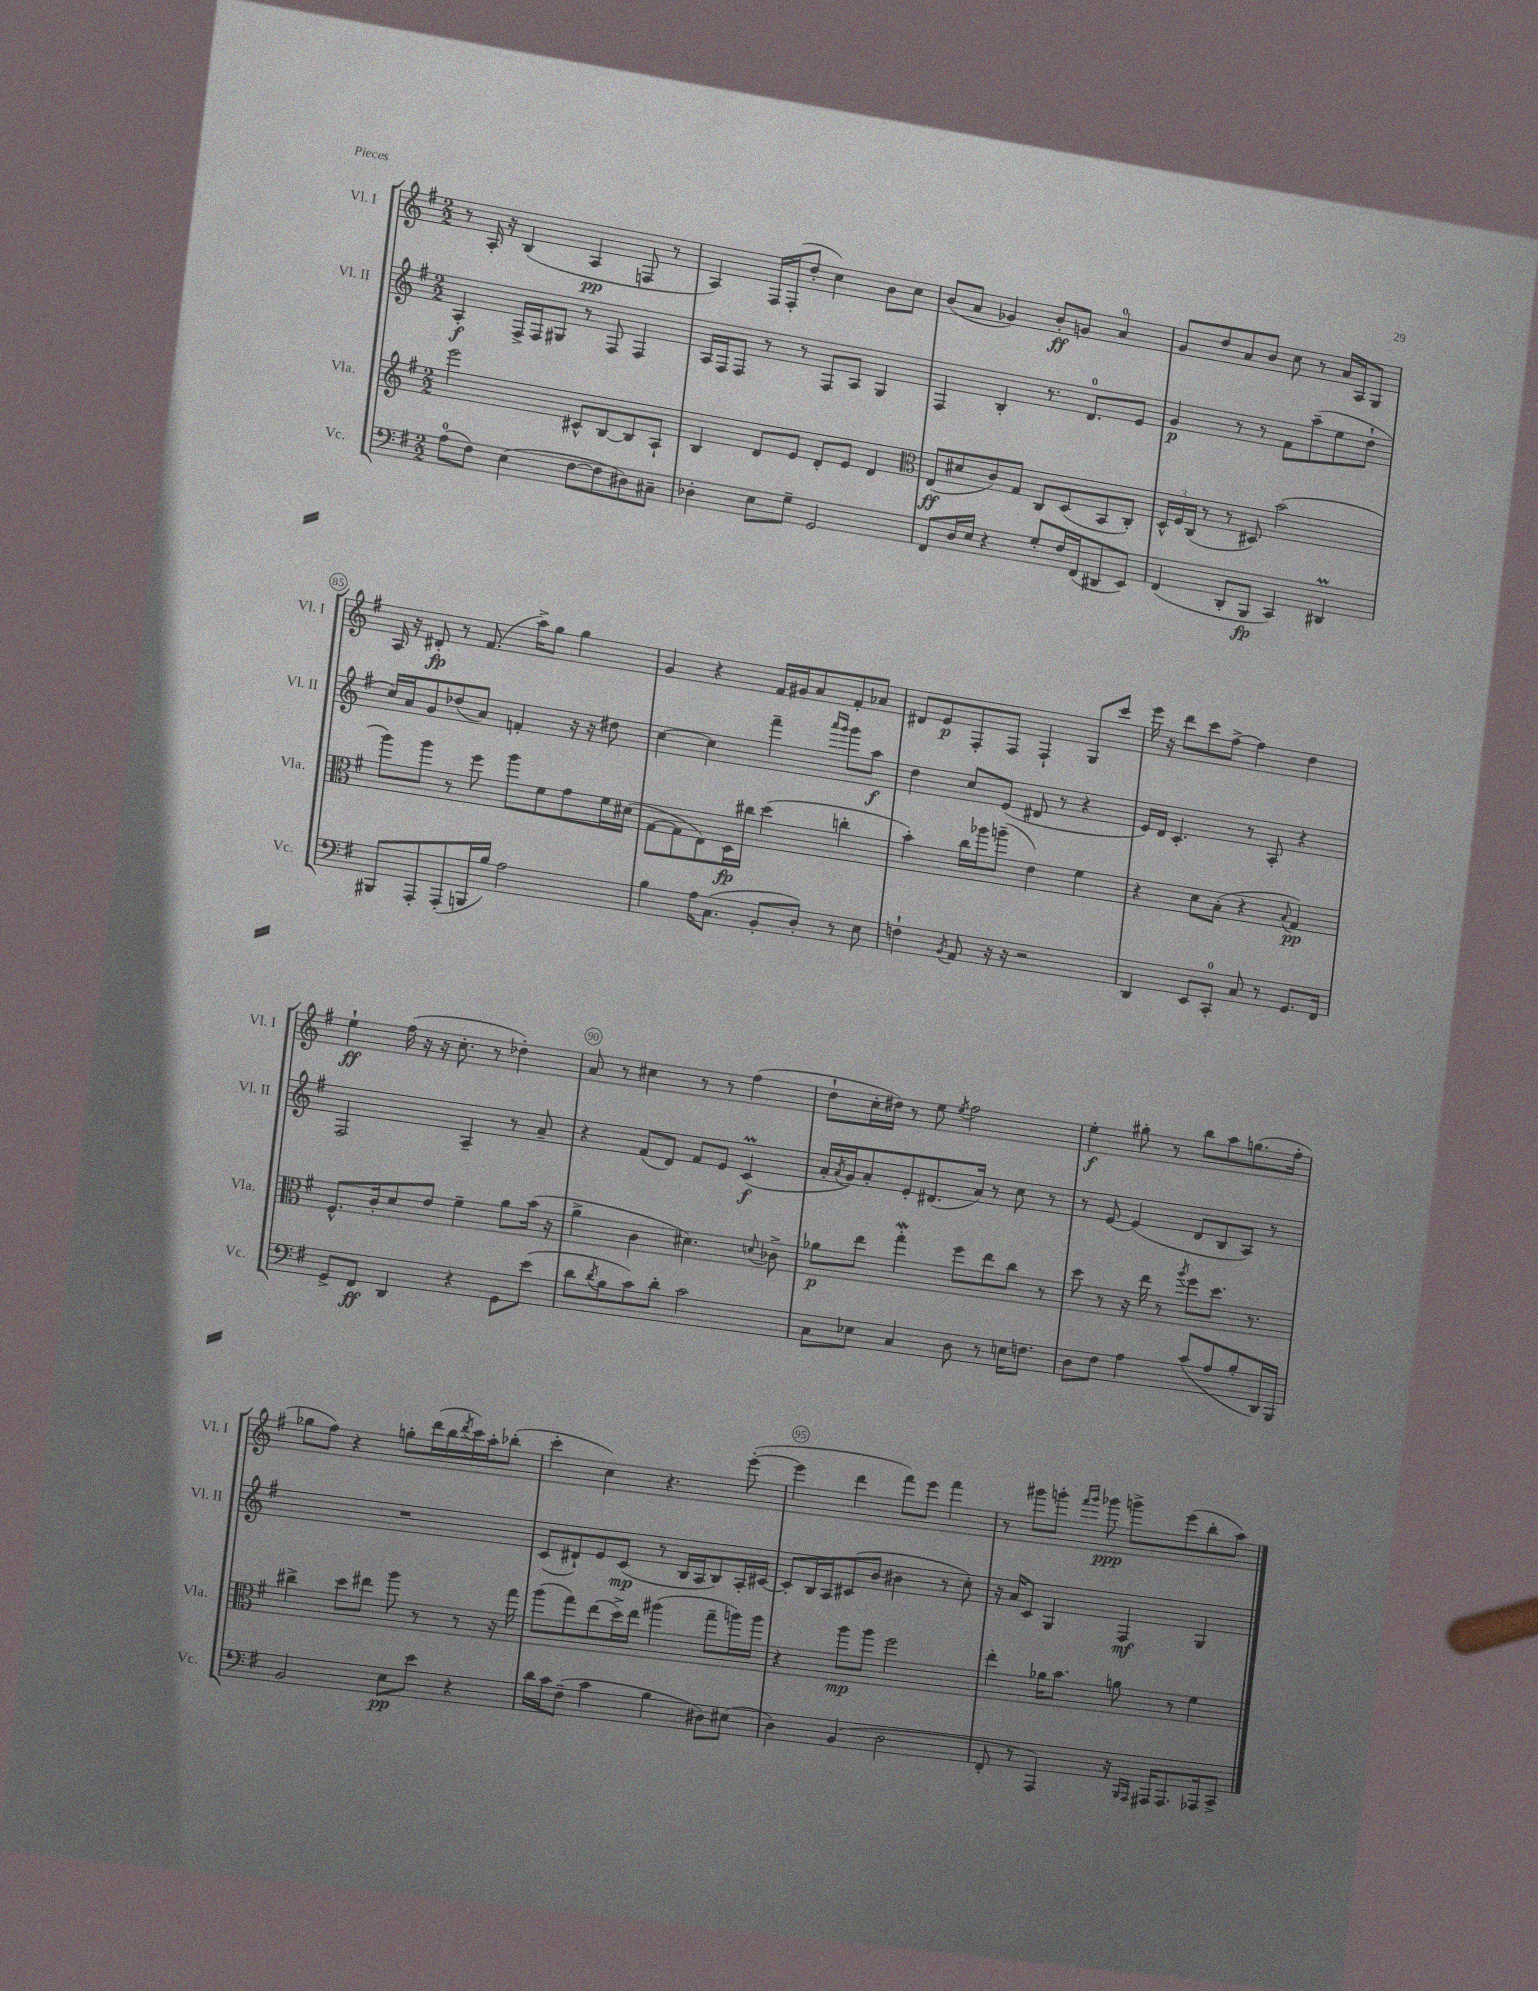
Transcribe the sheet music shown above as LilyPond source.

<<
\new StaffGroup <<
\new Staff = "s0" \with { instrumentName = "Vl. I" shortInstrumentName = "Vl. I" } {
    \clef treble \key g \major \numericTimeSignature \time 2/2
    r8 a16-. r16 b4( a4\pp f8 r8 |
    a4) fis16 fis16-.( d''8-. c''4) b'8 c''8 |
    b'8( a'8 ges'4) b'8-.\ff g'8 a'4-0 |
    g'8 d''8 a'8 b'8 c''8 r8 a'16 a16 g8 |
    a16 r16 dis'8-.\fp r8 fis'8.( a''16->) g''8 g''4 |
    g'4 r4 fis'16 gis'16 a'8 fis'8-. aes'8 |
    dis'8 e'8\p fis8-. fis8 fis4-! g8 c'''8 |
    e'''16 r16 d'''8 c'''8 fis''8~-> fis''4 d''4 |
    e''4-!\ff fis''16( r16 r16 c''8.-. r8 des''4-.) |
    a'8 r8 cis''4 r8 r8 fis''4( |
    d''8-! c''16-. dis''16) r8 e''8 \acciaccatura { e''8 } fis''2 |
    e''4-.\f gis''8-. r8 b''8 a''8 g''8.( fis''16-. |
    ges''8 fis''8) r4 g''8-. d'''16( b''16 \acciaccatura { d'''8 } c'''16) a''16-. bes''8-.( |
    c'''4-. c''4) r4. e'''8~-.( |
    e'''4 d'''4 fis'''8) e'''8 fis'''4 |
    r8 gis'''8 g'''8-. \grace { fis'''16 g'''16 } ges'''8\ppp g'''8-> e'''8( b''8-. a''8) \bar "|." |
}
\new Staff = "s1" \with { instrumentName = "Vl. II" shortInstrumentName = "Vl. II" } {
    \clef treble \key g \major \numericTimeSignature \time 2/2
    a4-.\f fis16-> fis16 gis8 r8 fis8 fis4 |
    a16 fis16 fis8 r8 r8 fis8 a8 g4 |
    fis4 b4-. r8. d'8.-0 e'8 |
    g'4\p r8 r8 fis'8 a''8--( e''8 d''8-! |
    c''16) a'16 g'8 des''8( a'8) f'4-. r16 r16 dis''8 |
    c''4~ c''4 fis'''4-- \grace { a'''16 g'''16 } g'''8 a''8\f |
    d''4 c''8 e'8( dis'8 r8 r4 |
    e'16) d'16 c'4.-. r8 a8-. r4 |
    fis2 a4-- r8 a'8-- |
    r4 fis'8( d'8) fis'8 e'8 c'4\prall\f( |
    a'16-. \acciaccatura { a'8 } g'16) a'8-. e'8-. dis'8.( a'16) r8 c''8 r8 |
    r8 e'8~ e'4( d'8 b8 a8) r8 |
    R1 |
    c'8( dis'8-!) e'8 c'8\mp( r8 b16 a16 b8) a16-. cis'16~ |
    cis'8-. b16 a16 cis'8( b'8 bis'4 r8 c''8-.) |
    r16 a'16 c'8 g4 fis4\mf g4 \bar "|." |
}
\new Staff = "s2" \with { instrumentName = "Vla." shortInstrumentName = "Vla." } {
    \clef treble \key g \major \numericTimeSignature \time 2/2
    e'''2 cis'8-^ b8~ b8 a8-! |
    b4 d'8 e'8 d'8-. e'8 d'4 |
    \clef alto e8\ff( dis'8 c'8) g8 c8 d8( b,8 c8-.) |
    \tuplet 3/2 { d16-^ fis16 c16( } r8 r8 dis8) b'2( |
    a''8) a''8 r8 fis''8 a''8 fis'8 g'8 fis'16 dis'16( |
    g8~ g8 e8) d16\fp cis''16 d''4( c''4-. |
    b'4-.) c''16 aes''16 a''8--( e'4) fis'4 |
    r4 d'8 b8-.( r4 \appoggiatura { b8 } g4\pp) |
    fis8.-^ c'16-. d'8 e'8 fis'4-- a'8 b'16( r16 |
    a'4-> c'4 dis'4.) \appoggiatura { d'8 } ces'8-> |
    aes'8\p e''8 g''4-.\mordent fis''8 e''8 c''8 r8 |
    d''8 r8 r16 e''16 r8 \acciaccatura { a''8 } fis''8 d''8. r8. |
    cis''4-> d''8 eis''8 a''8 r8 r8 r16 g''16 |
    a''8( g''8) e''8( d''16->) e''16 ais''4( g''8-- a''16) a''16 |
    r4 a''8\mp a''8 fis''2 |
    e''4-. aes'16 b'8. a'8 r8 fis'4 \bar "|." |
}
\new Staff = "s3" \with { instrumentName = "Vc." shortInstrumentName = "Vc." } {
    \clef bass \key g \major \numericTimeSignature \time 2/2
    a8-0( fis8) e4( fis8~ fis8 dis8) cis8-- |
    des4-. e8 g8-- g,2 |
    fis,8 d16 e16 r4 g8-. fis16 fis,16( dis,8 e,8) |
    fis,4( d,8-. b,,8\fp c,4) dis,4\prall |
    bis,,8 a,,8-. a,,8-.( b,,16 b16) a2 |
    b4 a16 c8.( b,8-. d8-.) r8 e8 |
    f4-! \acciaccatura { b,8 } a,8 r16 r16 r2 |
    d,4 e,8 c,8-0-. c8 r8 g,8. fis,16 |
    g,8-> fis,8\ff d,4 r4 g,8 e'8( |
    d'8 \acciaccatura { d'8 } b8 c'8) d'8-. c'2 |
    c8 ees8 c4 d8 r8 e16 f8. |
    d8 fis8 a4 c'8( a8 b8-. d,16) b,,16 |
    b,2 e8\pp e'8 r4 |
    d'16 c'16 fis8--( c'4 b4 dis8) eis8( |
    d4) b,4( d2 |
    fis,8-. r8 a,,4) r16 \grace { b,,16 a,,16 } ais,,16 ais,,8. aes,,16 c,8-> \bar "|." |
}
>>
>>
\layout { \context { \Score currentBarNumber = #81 \override BarNumber.break-visibility = ##(#f #t #t) barNumberVisibility = #(every-nth-bar-number-visible 5) \override BarNumber.stencil = #(make-stencil-circler 0.1 0.3 ly:text-interface::print) } }
